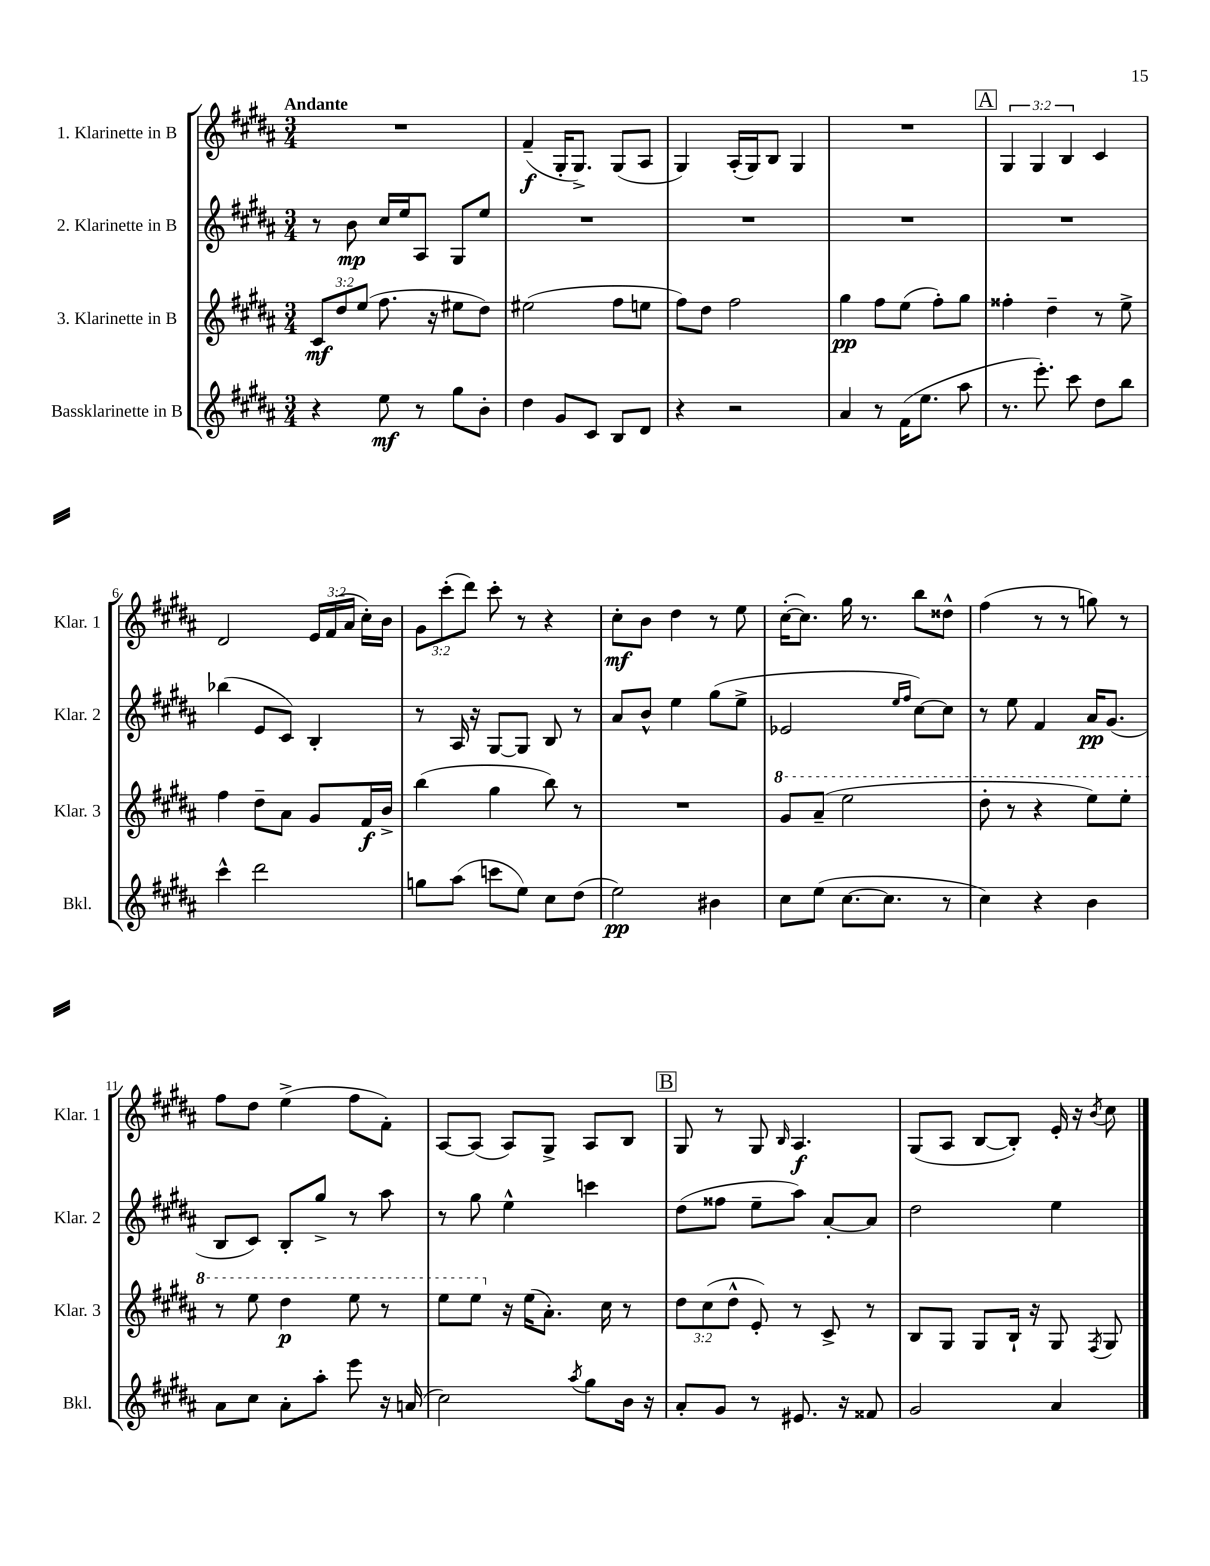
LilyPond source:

<<
\new StaffGroup <<
\new Staff = "s0" \with { instrumentName = "1. Klarinette in B" shortInstrumentName = "Klar. 1" } {
    \clef treble \key b \major \numericTimeSignature \time 3/4 \override Staff.TupletNumber.text = #tuplet-number::calc-fraction-text \tempo "Andante"
    \autoBeamOff R2. |
    fis'4--\f( gis16[-. gis8.]->) gis8[( ais8] |
    gis4) ais16[-.( gis16) b8] gis4 |
    R2. |
    \mark \markup { \box "A" } \tuplet 3/2 { gis4 gis4 b4 } cis'4 |
    dis'2 \tuplet 3/2 { e'16[ fis'16( ais'16] } cis''16[-.) b'16] |
    \tuplet 3/2 { gis'8[ cis'''8-.( dis'''8]) } cis'''8-. r8 r4 |
    cis''8[-.\mf b'8] dis''4 r8 e''8 |
    cis''16[~-.( cis''8.]) gis''16 r8. b''8[ disis''8]-^ |
    fis''4( r8 r8 g''8) r8 |
    fis''8[ dis''8] e''4->( fis''8[ fis'8]-.) |
    ais8[~ ais8]( ais8[) gis8]-> ais8[ b8] |
    \mark \markup { \box "B" } gis8 r8 gis8 \grace { b16 } ais4.\f |
    gis8[( ais8] b8[~ b8]-.) e'16-. r16 \acciaccatura { b'8 } cis''8 \bar "|." |
}
\new Staff = "s1" \with { instrumentName = "2. Klarinette in B" shortInstrumentName = "Klar. 2" } {
    \clef treble \key b \major \numericTimeSignature \time 3/4
    \autoBeamOff r8 b'8\mp cis''16[ e''16 ais8] gis8[ e''8] |
    R2. |
    R2. |
    R2. |
    \mark \markup { \box "A" } R2. |
    bes''4( e'8[ cis'8]) b4-. |
    r8 ais16 r16 gis8[~ gis8] b8 r8 |
    ais'8[ b'8]-^ e''4 gis''8[( e''8]-> |
    ees'2 \grace { e''16[ fis''16] } cis''8[~) cis''8] |
    r8 e''8 fis'4 ais'16[\pp gis'8.]( |
    b8[ cis'8]) b8[-. gis''8]-> r8 ais''8 |
    r8 gis''8 e''4-^ c'''4 |
    \mark \markup { \box "B" } dis''8[( fisis''8] e''8[-- ais''8]) ais'8[~-. ais'8] |
    dis''2 e''4 \bar "|." |
}
\new Staff = "s2" \with { instrumentName = "3. Klarinette in B" shortInstrumentName = "Klar. 3" } {
    \clef treble \key b \major \numericTimeSignature \time 3/4 \override Staff.TupletNumber.text = #tuplet-number::calc-fraction-text
    \autoBeamOff \tuplet 3/2 { cis'8[\mf dis''8 e''8]( } fis''8. r16 eis''8[ dis''8]) |
    eis''2( fis''8[ e''8] |
    fis''8[) dis''8] fis''2 |
    gis''4\pp fis''8[ e''8]( fis''8[-.) gis''8] |
    \mark \markup { \box "A" } fisis''4-. dis''4-- r8 e''8-> |
    fis''4 dis''8[-- ais'8] gis'8[ fis'16\f b'16]-> |
    b''4( gis''4 b''8) r8 |
    R2. |
    \ottava #1 gis''8[ ais''8]--( e'''2 |
    dis'''8-. r8 r4 e'''8[) e'''8]-. |
    r8 e'''8 dis'''4\p e'''8 r8 |
    e'''8[ e'''8] \ottava #0 r16 e''16[( ais'8.]-.) cis''16 r8 |
    \mark \markup { \box "B" } \tuplet 3/2 { dis''8[ cis''8( dis''8]-^ } e'8-.) r8 cis'8-> r8 |
    b8[ gis8] gis8[ b16]-! r16 gis8 \acciaccatura { fis8 } gis8 \bar "|." |
}
\new Staff = "s3" \with { instrumentName = "Bassklarinette in B" shortInstrumentName = "Bkl." } {
    \clef treble \key b \major \numericTimeSignature \time 3/4
    \autoBeamOff r4 e''8\mf r8 gis''8[ b'8]-. |
    dis''4 gis'8[ cis'8] b8[ dis'8] |
    r4 r2 |
    ais'4 r8 fis'16[( e''8.] ais''8 |
    \mark \markup { \box "A" } r8. e'''8.-.) cis'''8 dis''8[ b''8] |
    cis'''4-^ dis'''2 |
    g''8[ ais''8]( c'''8[ e''8]) cis''8[ dis''8]( |
    e''2\pp) bis'4 |
    cis''8[ e''8]( cis''8.[~ cis''8.] r8 |
    cis''4) r4 b'4 |
    ais'8[ cis''8] ais'8[-. ais''8]-. e'''8 r16 a'16( |
    cis''2) \acciaccatura { ais''8 } gis''8[ b'16] r16 |
    \mark \markup { \box "B" } ais'8[-. gis'8] r8 eis'8. r16 fisis'8 |
    gis'2 ais'4 \bar "|." |
}
>>
>>
